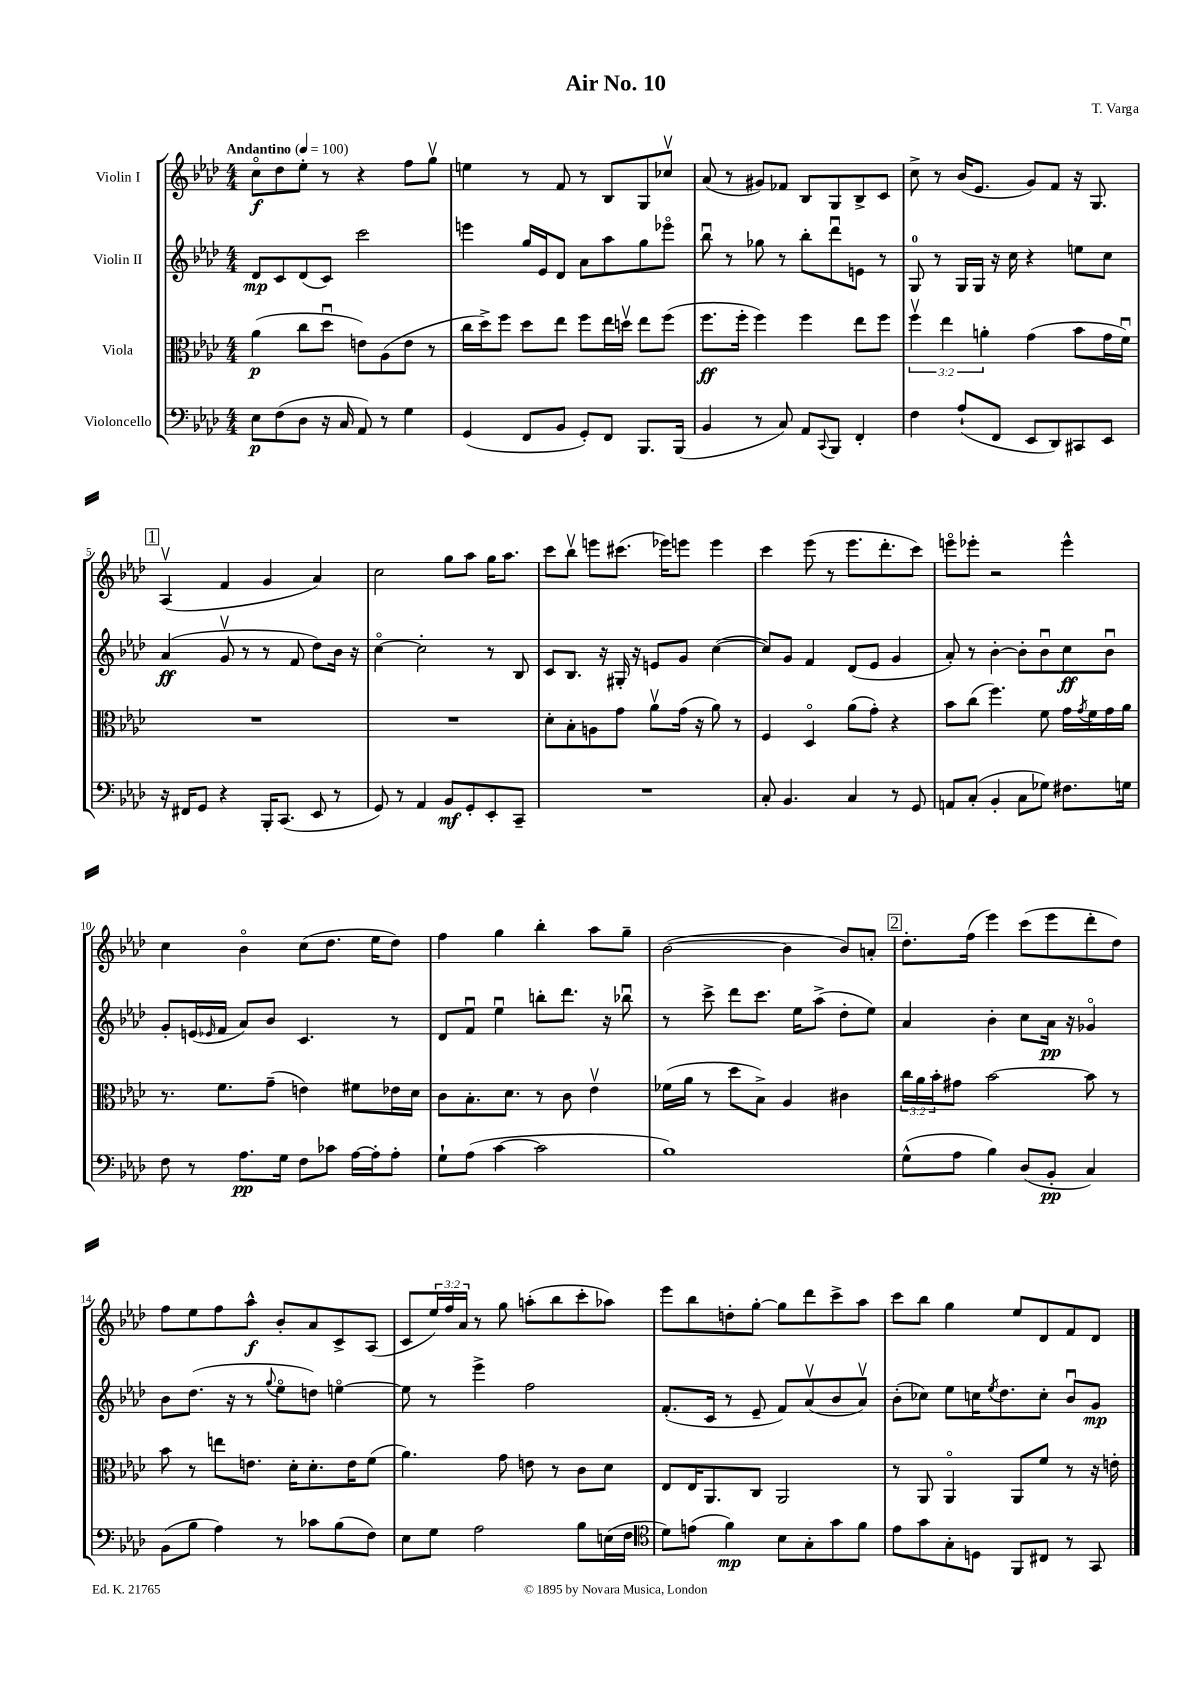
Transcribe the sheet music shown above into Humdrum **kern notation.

**kern	**kern	**kern	**kern
*staff4	*staff3	*staff2	*staff1
*clefF4	*clefC3	*clefG2	*clefG2
*k[b-e-a-d-]	*k[b-e-a-d-]	*k[b-e-a-d-]	*k[b-e-a-d-]
*M4/4	*M4/4	*M4/4	*M4/4
*MM100	*MM100	*MM100	*MM100
8E-\L	(4a-\	8d-/L	8cco\L
(8F\	.	8c/	8dd-\
8D-\J	8cc\L	(8d-/	8ee-'\J
16r	8dd-u\J	8c/J)	8r
16C/	.	.	.
8AA-/)	8e\L)	2ccc\	4r
8r	(8A-\	.	.
4G\	8e\J	.	8ff\L
.	8r	.	8ggv\J
=	=	=	=
(4GG/	16cc\LL	4eee\	4ee\
.	16dd-^\J)	.	.
.	8ff\J	.	.
8FF/L	8dd-\L	16gg/LL	8r
.	.	16e-/J	.
8BB-/J	8ee-\J	8d-/J	8f/
8GG'/L)	8ff\L	8a-\L	8r
8FF/J	16ee-\L	8aa-\	8B-/L
.	16ddv\JJ	.	.
8.BBB-/L	8ee-\L	8gg\	8G/
.	(8ff\J	8eee-o\J	8cc-v/J
(16BBB-/Jk	.	.	.
=	=	=	=
4BB-/	8.ff\L	8bb-u\	(8a-/
.	.	8r	8r
.	16ff'\Jk	.	.
8r	4ff\)	8gg-\	8g#/L)
8C/)	.	8r	8f-/J
8AA-/L	4ff\	8bb-'\L	8B-/L
8qqCC/	.	.	.
8BBB-/J	.	8ddd-u\	8G/
4FF'/	8ee-\L	8e\J	8B-^/
.	8ff\J	8r	8c/J
=	=	=	=
4F\	6ffv\	8G/	8cc^\
.	.	8r	8r
.	6ee-\	.	.
(8A-`/L	.	16G/LL	(16b-/LK
.	.	16G/JJ	8.e-/J
.	6a'\	.	.
8FF/J	.	16r	.
.	.	16cc\	.
8EE-/L	(4g\	4r	8g/L)
8DD-/)	.	.	8f/J
8CC#/	8b-\L	8ee\L	16r
.	.	.	8.G/
8EE-/J	16g\L	8cc\J	.
.	16fu\JJ)	.	.
=	=	=	=
16r	1r	(4a-/	(4A-v/
16FF#/LK	.	.	.
8GG/J	.	.	.
4r	.	8gv/	4f/
.	.	8r	.
16BBB-'/LK	.	8r	4g/
(8.CC/J	.	.	.
.	.	8f/	.
8EE-/	.	8dd-\L)	4a-/)
8r	.	16b-\Jk	.
.	.	16r	.
=	=	=	=
8GG/)	1r	[4cco\	2cc\
8r	.	.	.
4AA-/	.	2cc'\]	.
8BB-/L	.	.	8gg\L
8GG'/	.	.	8aa-\J
8EE-'/	.	8r	16gg\LK
.	.	.	8.aa-\J
8CC~/J	.	8B-/	.
=	=	=	=
1r	8d-'\L	8c/L	8ccc\L
.	8B-'\	8.B-/J	8bb-v\J
.	8A\	.	8eee\L
.	.	16r	.
.	8g\J	16G#'/	(8.ccc#\J
.	.	16r	.
.	8a-v\L	8e/L	.
.	.	.	16eee-\LK)
.	(16g\Jk	8g/J	8eee\J
.	16r	.	.
.	8a-\)	([4cc\	4eee\
.	8r	.	.
=	=	=	=
8C'/	4F/	8cc/]L)	4ccc\
4.BB-/	.	8g/J	.
.	4D-o/	4f/	(8eee-\
.	.	.	8r
4C/	(8a-\L	(8d-/L	8.eee-\L
.	8g'\J)	8e-/J	.
.	.	.	8.ddd-'\
8r	4r	4g/	.
8GG/	.	.	8ccc\J)
=	=	=	=
8AA/L	8b-\L	8a-'/)	8eeeo\L
(8C'/J	(8cc\J	8r	8eee-'\J
4BB-'/	4.ff\)	[4b-'\	2r
8C\L	.	8b-'\]L	.
8G-\J)	8f\	8b-u\	.
8.F#\L	16g\LL	8cc\	4eee-^^\
.	8qg/	.	.
.	16f\	.	.
.	16g\	8b-u\J	.
16G\Jk	16a-\JJ	.	.
=	=	=	=
8F\	8.r	8g'/L	4cc\
8r	.	(16e/L	.
.	.	16qqe-/	.
.	8.f\L	16f/JJ	.
8.A-\L	.	8a-/L)	4b-o\
.	(8g~\J	8b-/J	.
16G\Jk	.	.	.
8F\L	4e\)	4.c/	(8cc\L
8c-\J	.	.	8.dd-\J
[16A-\LL	8f#\L	.	.
16A-'\]J	.	.	16ee-\LK
8A-'\J	16e-\L	8r	8dd-\J)
.	16d-\JJ	.	.
=	=	=	=
8G`\L	8c\L	8d-/L	4ff\
(8A-\J	8.B-'\	8fu/J	.
[4c\	.	4ee-u\	4gg\
.	8.d-\J	.	.
2c\]	8r	8bb'\L	4bb-'\
.	8c\	8.ddd-\J	.
.	4e-v\	.	8aa-\L
.	.	16r	.
.	.	8bb-u\	8gg~\J
=	=	=	=
1B-)	(16f-\LL	8r	([2b-\
.	16a-\JJ	.	.
.	8r	8ccc^\	.
.	8dd-\L	8ddd-\L	.
.	8B-^\J)	8.ccc\J	.
.	4A-/	.	4b-\]
.	.	16ee-\LK	.
.	.	(8aa-^\J	.
.	4c#\	8dd-'\L	8b-/L)
.	.	8ee-\J)	8a'/J
=	=	=	=
(8G^^\L	24cc\LL	4a-/	8.dd-'\L
.	24a-\	.	.
.	24b-'\J	.	.
8A-\J	8g#\J	.	.
.	.	.	(16ff\Jk
4B-\)	[2b-\	4b-'\	4eee-\)
(8D-/L	.	8cc\L	(8ccc\L
8BB-'/J	.	16a-\Jk	8eee-\
.	.	16r	.
4C/)	8b-\]	4g-o/	8ddd-'\
.	8r	.	8dd-\J)
=	=	=	=
(8BB-\L	8b-\	8b-\L	8ff\L
8B-\J	8r	(8.dd-\J	8ee-\
4A-\)	8ee\L	.	8ff\
.	.	16r	.
.	8.e\J	8r	8aa-^^\J
.	.	8qqgg/	.
8r	.	8ee-o\L	8b-'/L
.	16d-'\LK	.	.
8c-\L	8.d-'\	8dd\J)	8a-/
(8B-\	.	[4eeo\	8c^/
.	16e\K	.	.
8F\J)	(8f\J	.	(8A-/J
=	=	=	=
8E-\L	4.a-\)	8ee\]	8c/L
8G\J	.	8r	24ee-/L)
.	.	.	24ff/
.	.	.	24a-/JJ
2A-\	.	4eee-^\	8r
.	8g\	.	8gg\
.	8e\	2ff\	(8aa'\L
.	8r	.	8bb-\
8B-\L	8c\L	.	8ccc'\
(16E\L	8d-\J	.	8aa-\J)
16F\JJ	.	.	.
=	=	=	=
*clefC4	*	*	*
8d-\L)	8E-/L	(8.f'/L	8eee-\L
(8e\J	16E-/K	.	8bb-\
.	8.AA-/	16c/Jk	.
4f\)	.	8r	8dd'\
.	8C/J	8e-~/	[8gg'\J
8B-\L	2AA-/	8f/L)	8gg\]L
8G'\	.	(8a-v/	8ddd-\
8g\	.	8b-/	8ccc^\
8f\J	.	8a-v/J)	8aa-\J
=	=	=	=
8e-\L	8r	(8b-'\L	8ccc\L
8g\	8AA-/	8cc-\J)	8bb-\J
8G'\	4AA-o/	8ee-\L	4gg\
8D\J	.	16cc\K	.
.	.	8qee-/	.
.	.	8.dd-\	.
8FF/L	8AA-/L	.	8ee-/L
8C#/J	8f/J	8cc'\J	8d-/
8r	8r	8b-u/L	8f/
8GG/	16r	8g/J	8d-/J
.	16e'\	.	.
==	==	==	==
*-	*-	*-	*-
